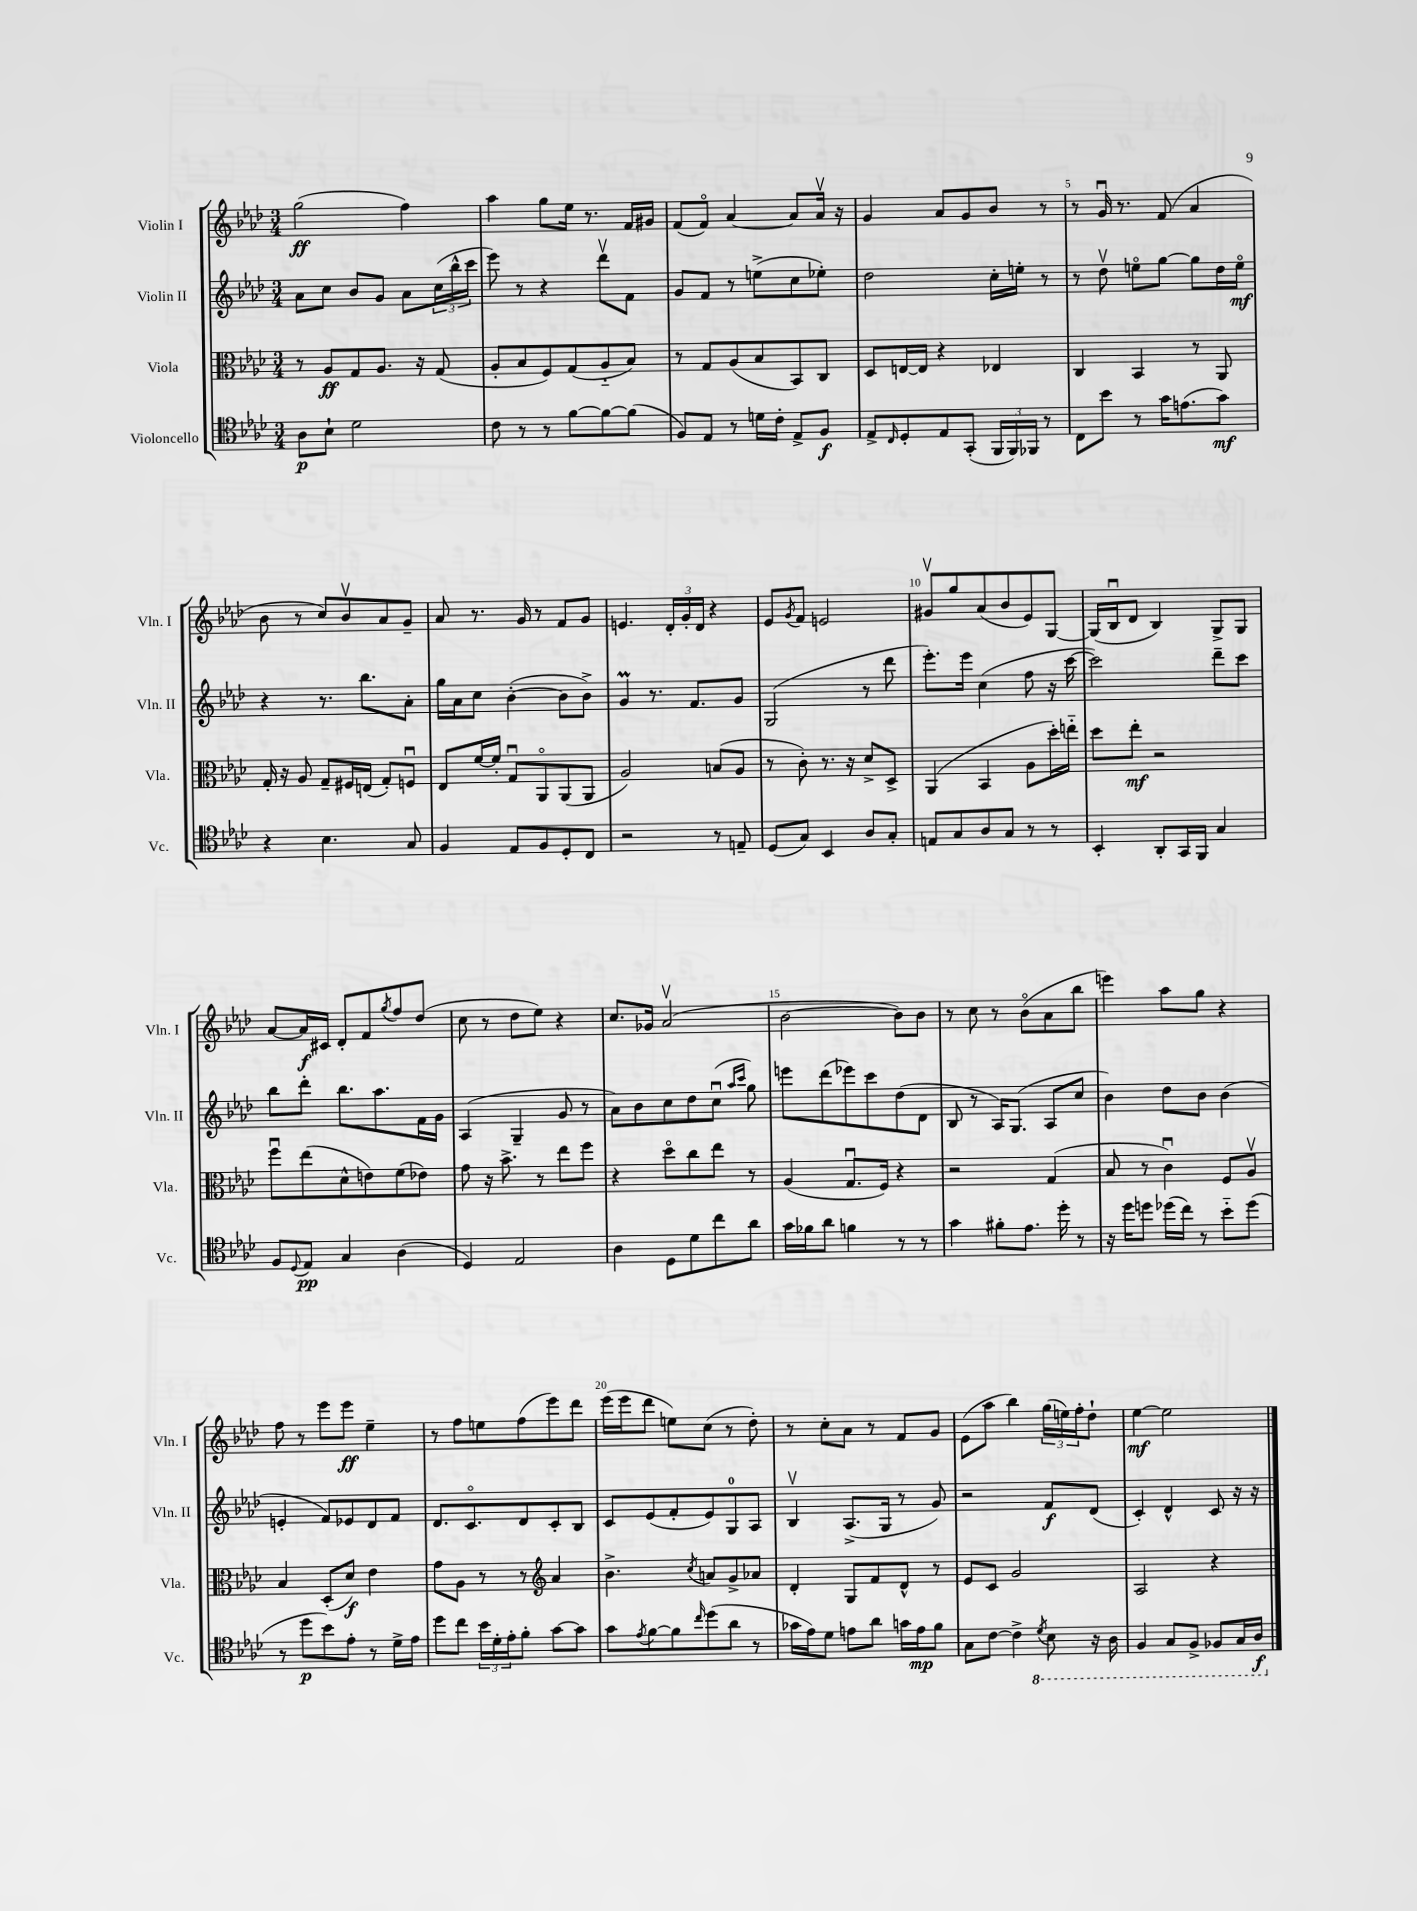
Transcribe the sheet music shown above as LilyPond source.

<<
\new StaffGroup <<
\new Staff = "s0" \with { instrumentName = "Violin I" shortInstrumentName = "Vln. I" } {
    \clef treble \key aes \major \numericTimeSignature \time 3/4
    g''2\ff( f''4) |
    aes''4 g''8 ees''16 r8. f'16 gis'16 |
    f'8( f'8\flageolet) aes'4~ aes'8 aes'16\upbow r16 |
    g'4 aes'8 g'8 bes'8 r8 |
    r8 g'16\downbow r8. f'8( aes'4 |
    bes'8 r8 c''8) bes'8\upbow aes'8 g'8-- |
    aes'8 r8. g'16 r8 f'8 g'8 |
    e'4. \tuplet 3/2 { des'16-. g'16-. des'16 } r4 |
    ees'8 \acciaccatura { g'8 } f'8 e'2 |
    gis'8\upbow g''8 aes'8( bes'8 ees'8) g8~ |
    g16( bes16\downbow des'8 bes4) g8-> g8 |
    aes'8~ aes'16\f cis'16 des'8-. f'8 \acciaccatura { g''8 } f''8 des''8( |
    c''8 r8 des''8 ees''8) r4 |
    c''8. ges'16 aes'2\upbow( |
    bes'2~ bes'8) bes'8 |
    r8 c''8 r8 bes'8\flageolet( aes'8 bes''8 |
    e'''4) aes''8 g''8 r4 |
    f''8 r8 ees'''8 ees'''8\ff ees''4-- |
    r8 f''8 e''8 f''8( ees'''8) des'''8 |
    ees'''16( ees'''16 des'''8 e''8) c''8( r8 des''8-.) |
    r8 c''8-. aes'8 r8 f'8 g'8 |
    ees'8( aes''8 bes''4) \tuplet 3/2 { g''16( e''16) f''16-. } des''8-! |
    ees''4~\mf ees''2 \bar "|." |
}
\new Staff = "s1" \with { instrumentName = "Violin II" shortInstrumentName = "Vln. II" } {
    \clef treble \key aes \major \numericTimeSignature \time 3/4
    aes'8 c''8 bes'8 g'8 aes'8 \tuplet 3/2 { c''16( bes''16-^ c'''16 } |
    ees'''8) r8 r4 des'''8\upbow f'8 |
    g'8 f'8 r8 e''8->( c''8 ees''8-.) |
    des''2 c''16-. e''16-. r8 |
    r8 des''8\upbow e''8\flageolet g''8~ g''8 des''16 e''16\flageolet\mf |
    r4 r8. bes''8. aes'8-. |
    g''16 aes'16 c''8 bes'4~-.( bes'8 bes'8->) |
    g'4\prall r8. f'8. g'8 |
    g2( r8 des'''8 |
    ees'''8.-.) ees'''16 c''4( f''8 r16 c'''16~ |
    c'''2) des'''8-- c'''8 |
    bes''8 des'''8-. bes''8. aes''8. f'16 g'16 |
    aes4( g4-- g'8 r8 |
    aes'8) bes'8 c''8 des''8 c''8\downbow( \grace { aes''16 c'''16 } g''8) |
    e'''8 des'''8( ees'''8) c'''8 des''8( des'8 |
    bes8 r8 aes16) g8.( aes8 c''8 |
    bes'4) des''8 bes'8 bes'4( |
    e'4-. f'8) ees'8 des'8 f'8 |
    des'8. c'8.\flageolet des'8 c'8-. bes8 |
    c'8 ees'8( f'8-. ees'8) g8-0 aes8 |
    bes4\upbow aes8.->( g16 r8 g'8) |
    r2 f'8\f des'8( |
    c'4-.) des'4-^ c'8 r16 r16 \bar "|." |
}
\new Staff = "s2" \with { instrumentName = "Viola" shortInstrumentName = "Vla." } {
    \clef alto \key aes \major \numericTimeSignature \time 3/4
    r8 aes8\ff g8 aes8. r16 g8( |
    aes8-. bes8 f8) g8( aes8-_ bes8) |
    r8 g8 aes8( bes8 bes,8) c8 |
    des8 e16~ e16 r4 ees4 |
    c4 bes,4 r8 aes,8 |
    g16-. r16 aes8 g8-- fis16 e16( g8-.) f8\downbow |
    ees8 f'16~ f'16-. g8\downbow aes,8\flageolet aes,8( aes,8 |
    aes2) b8( aes8 |
    r8 c'8-.) r8. r16 des'8-> des8-> |
    aes,4( bes,4 aes8 des''16-.) e''16-_ |
    des''8 ees''8-.\mf r2 |
    f''8\downbow ees''8( des'8-^ e'8) f'8( ees'8) |
    g'8 r16 bes'8.-> r8 ees''8 f''8 |
    r4 des''8\flageolet c''8 ees''8 r8 |
    aes4( g8.\downbow f16) r4 |
    r2 g4( |
    bes8 r8 c'4\downbow) f8 aes8\upbow |
    bes4 des8-.( des'8\f) ees'4 |
    g'8 aes8 r8 r8 \clef treble aes'4 |
    bes'4.-> \acciaccatura { c''8 } a'8 g'8-> aes'8 |
    des'4-. g8 f'8 des'8-^ r8 |
    ees'8 c'8 g'2 |
    aes2 r4 \bar "|." |
}
\new Staff = "s3" \with { instrumentName = "Violoncello" shortInstrumentName = "Vc." } {
    \clef tenor \key aes \major \numericTimeSignature \time 3/4
    aes8\p bes8-! des'2 |
    c'8 r8 r8 f'8~ f'8~ f'8( |
    f8) ees8 r8 d'16 c'16-. ees8-> f8\f |
    ees8-> \grace { c16 } des8-. ees8 g,8-.( \tuplet 3/2 { f,16 f,16) fes,16 } r8 |
    c8 bes'8 r8 g'16 e'8.( g'8\mf) |
    r4 bes4. g8 |
    f4 ees8 f8 des8-. c8 |
    r2 r8 e8-- |
    des8( g8) bes,4 aes8 g8-. |
    e8 g8 aes8 g8 r8 r8 |
    bes,4-. aes,8-. g,16 f,16 g4 |
    f8 \appoggiatura { des8 } ees8\pp g4 aes4( |
    des4) ees2 |
    aes4 des8 des'8 c''8 aes'8 |
    g'16 fes'16 aes'8 f'4 r8 r8 |
    g'4 fis'8-. ees'8. des''16-. r8 |
    r16 des''16 d''8 des''16( c''16) r8 bes'8-_ des''8( |
    r8 des''8\p bes'8) ees'8-. r8 des'16-> ees'16 |
    des''8 c''8 \tuplet 3/2 { bes'16 des'16-. ees'16-. } f'8-. g'8~ g'8 |
    g'8 \acciaccatura { ees'8 } f'8~ f'8 \grace { c''16 } des''8( aes'8 r8 |
    ges'16 ees'16) des'8 e'8 aes'8 g'16 e'16\mp f'8 |
    g8 c'8~ c'4-> \ottava #-1 \acciaccatura { des8 } bes,8 r16 aes,16 |
    f,4 g,8 f,8-> fes,8 g,16 aes,16\f \ottava #0 \bar "|." |
}
>>
>>
\layout { \context { \Score \override BarNumber.break-visibility = ##(#f #t #t) barNumberVisibility = #(every-nth-bar-number-visible 5) } }
